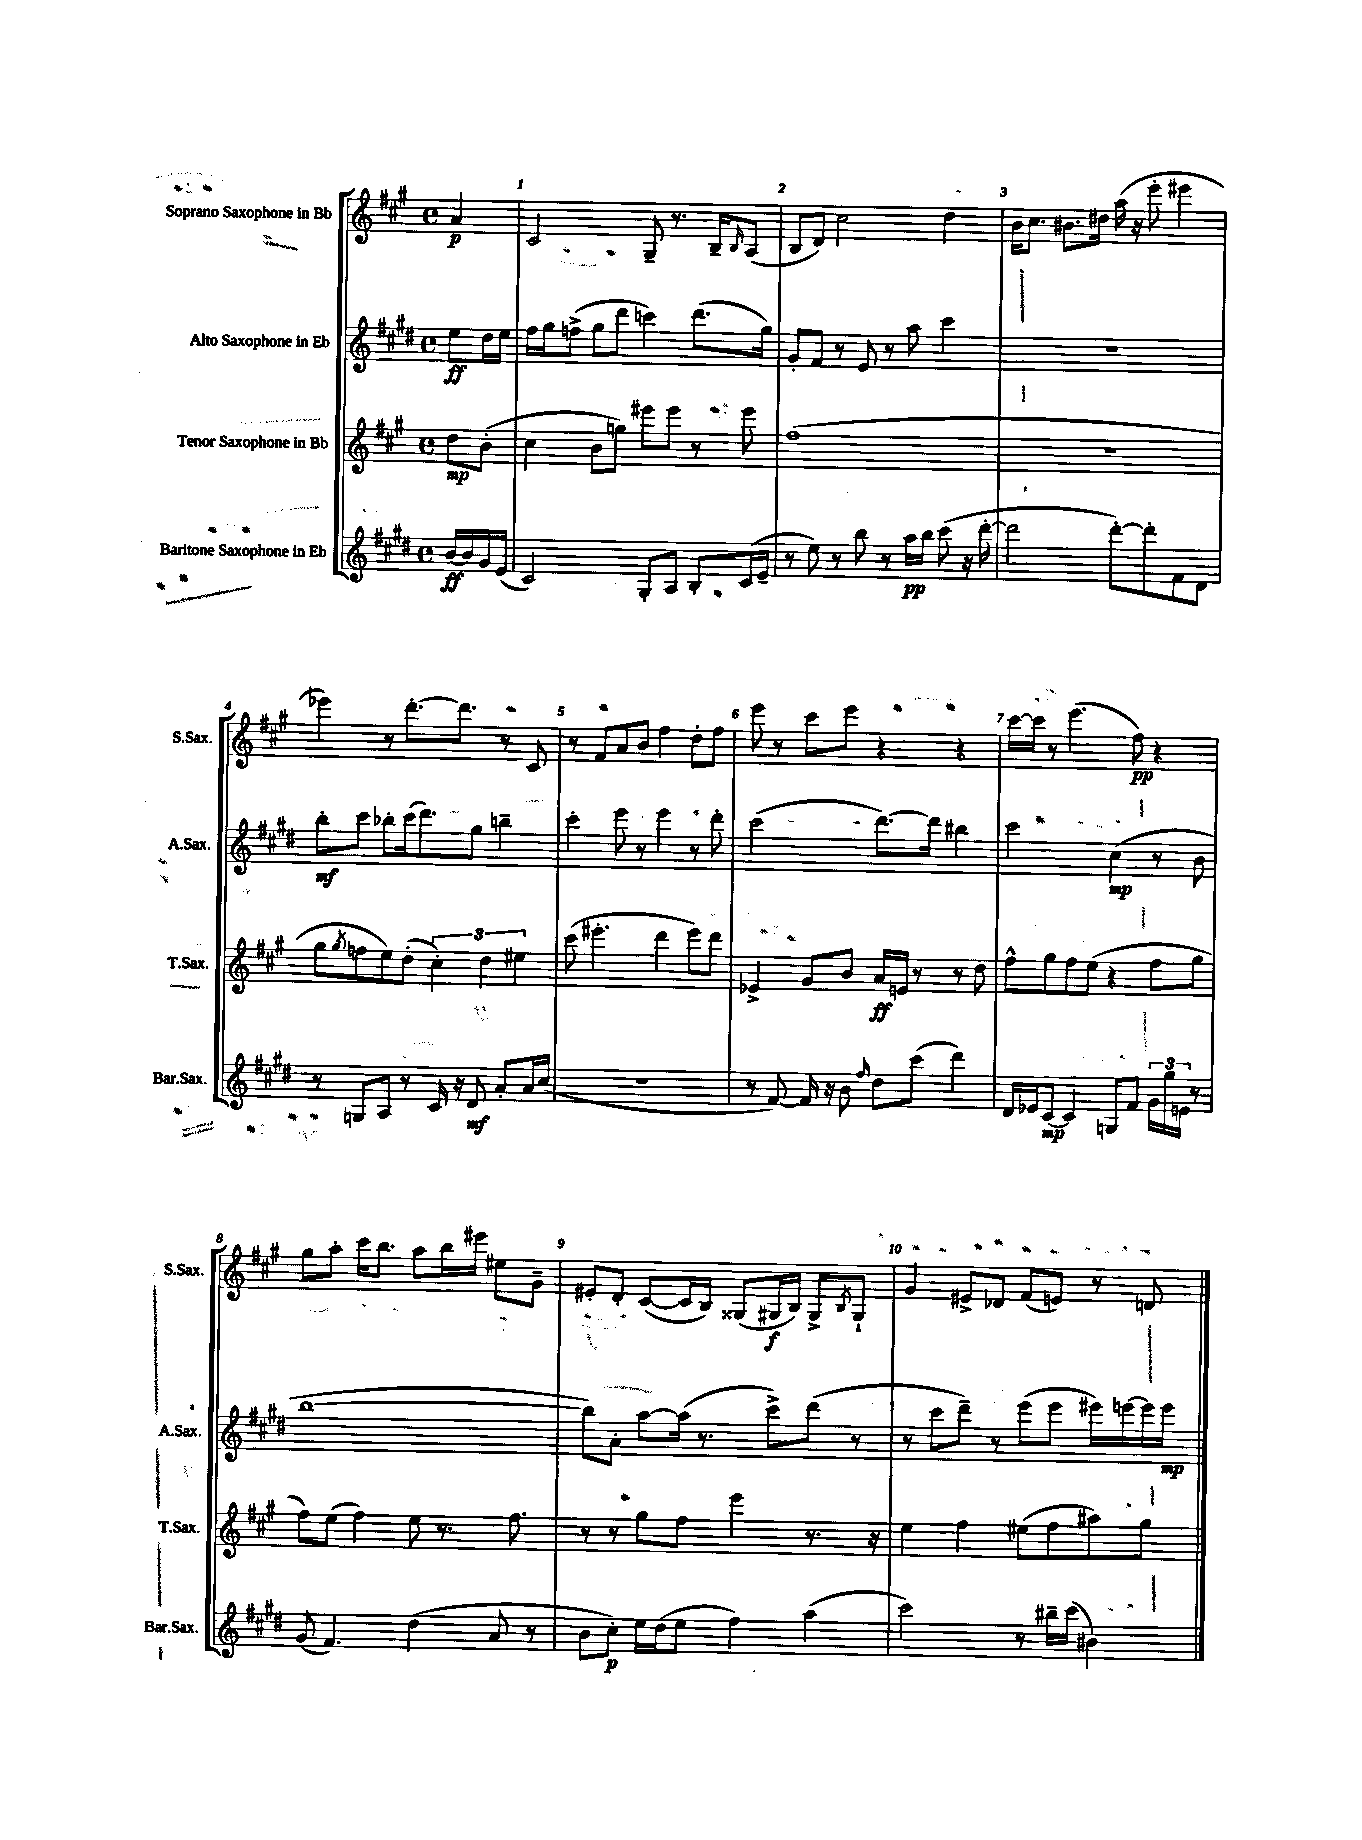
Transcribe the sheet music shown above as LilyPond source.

<<
\new StaffGroup <<
\new Staff = "s0" \with { instrumentName = "Soprano Saxophone in Bb" shortInstrumentName = "S.Sax." } {
    \clef treble \key a \major \defaultTimeSignature \time 4/4 \partial 4
    a'4\p |
    cis'2 gis8-- r8. b16-- \grace { b16 } a8( |
    b8 d'8) cis''2 d''4 |
    b'16 cis''8. bis'8. dis''16 a''16( r16 e'''8-. eis'''4 |
    ees'''4) r8 d'''8.~-. d'''8. r8 cis'8 |
    r8 fis'8 a'8 b'8 fis''4 d''8-. fis''8 |
    e'''8 r8 cis'''8 e'''8 r4 r4 |
    cis'''16~ cis'''16 r8 e'''4.( fis''8\pp) r4 |
    gis''8 a''8-. cis'''16 b''8. a''8 b''16 eis'''16 eis''8 gis'8-- |
    eis'8-. d'8-. cis'8~( cis'16 b16) gisis8( gis16\f b16) gis8-> \acciaccatura { b8 } gis8-! |
    gis'4 eis'8-> des'8 fis'8( e'8) r8 d'8 \bar "|." |
}
\new Staff = "s1" \with { instrumentName = "Alto Saxophone in Eb" shortInstrumentName = "A.Sax." } {
    \clef treble \key e \major \defaultTimeSignature \time 4/4 \partial 4
    e''8\ff dis''16 e''16 |
    fis''16 gis''16 f''8->( gis''8 dis'''8 c'''4) dis'''8.( gis''16) |
    gis'8-. fis'8 r8 e'8 r8 a''8 cis'''4 |
    r1 |
    b''8-.\mf cis'''8 bes''8-. cis'''16( dis'''8.) gis''8 b''4-- |
    cis'''4-. e'''8 r8 e'''4 r8 dis'''8-. |
    cis'''2( dis'''8.~) dis'''16 bis''4 |
    cis'''2 cis''4\mp( r8 b'8 |
    b''1~ |
    b''8) a'8-. a''8~ a''16( r8. cis'''8->) dis'''8( r8 |
    r8 cis'''8 dis'''8--) r8 e'''8( e'''8 eis'''16) e'''16~ e'''16 e'''16\mp \bar "|." |
}
\new Staff = "s2" \with { instrumentName = "Tenor Saxophone in Bb" shortInstrumentName = "T.Sax." } {
    \clef treble \key a \major \defaultTimeSignature \time 4/4 \partial 4
    d''8\mp b'8-.( |
    cis''4 b'8 g''8) eis'''8 eis'''8 r8 eis'''8 |
    fis''1( |
    R1 |
    gis''8 \acciaccatura { gis''8 } f''8 e''8) d''8-.( \tuplet 3/2 { cis''4-.) d''4 eis''4 } |
    cis'''8( eis'''4.-. d'''4 eis'''8) d'''8 |
    ees'4-> gis'8 b'8 a'16\ff e'16 r8 r8 d''8 |
    fis''8-^ gis''8 fis''8 e''8( r4 fis''8 gis''8 |
    fis''8) e''8( fis''4) e''8 r8. fis''8. |
    r8 r8 gis''8 fis''8 e'''4 r8. r16 |
    e''4 fis''4 eis''8( fis''8 ais''8) gis''8 \bar "|." |
}
\new Staff = "s3" \with { instrumentName = "Baritone Saxophone in Eb" shortInstrumentName = "Bar.Sax." } {
    \clef treble \key e \major \defaultTimeSignature \time 4/4 \partial 4
    b'16~\ff b'16 gis'16 e'16( |
    cis'2) gis8-. a8 b8-. cis'16( e'16-- |
    r8 e''8) r8 b''8 r8 a''16\pp b''16 cis'''8( r16 dis'''16~-. |
    dis'''2 dis'''8~-.) dis'''8-. fis'8 dis'8 |
    r8 g8 a8 r8 cis'16 r16 dis'8\mf a'8-. a'16 cis''16( |
    r1 |
    r8 fis'8~) fis'16 r16 b'8 \grace { fis''16 } dis''8 cis'''8( dis'''4) |
    dis'16 ees'16 cis'8~\mp cis'4 g8 fis'8 \tuplet 3/2 { gis'16 gis''16 e'16 } r8 |
    gis'8( fis'4.) dis''4( a'8 r8 |
    b'8 cis''8-.\p) e''16 dis''16( e''8 fis''4) a''4( |
    cis'''2) r8 bis''16-- cis'''16( bis'4) \bar "|." |
}
>>
>>
\layout { \context { \Score \override BarNumber.break-visibility = ##(#f #t #t) barNumberVisibility = #all-bar-numbers-visible } }
